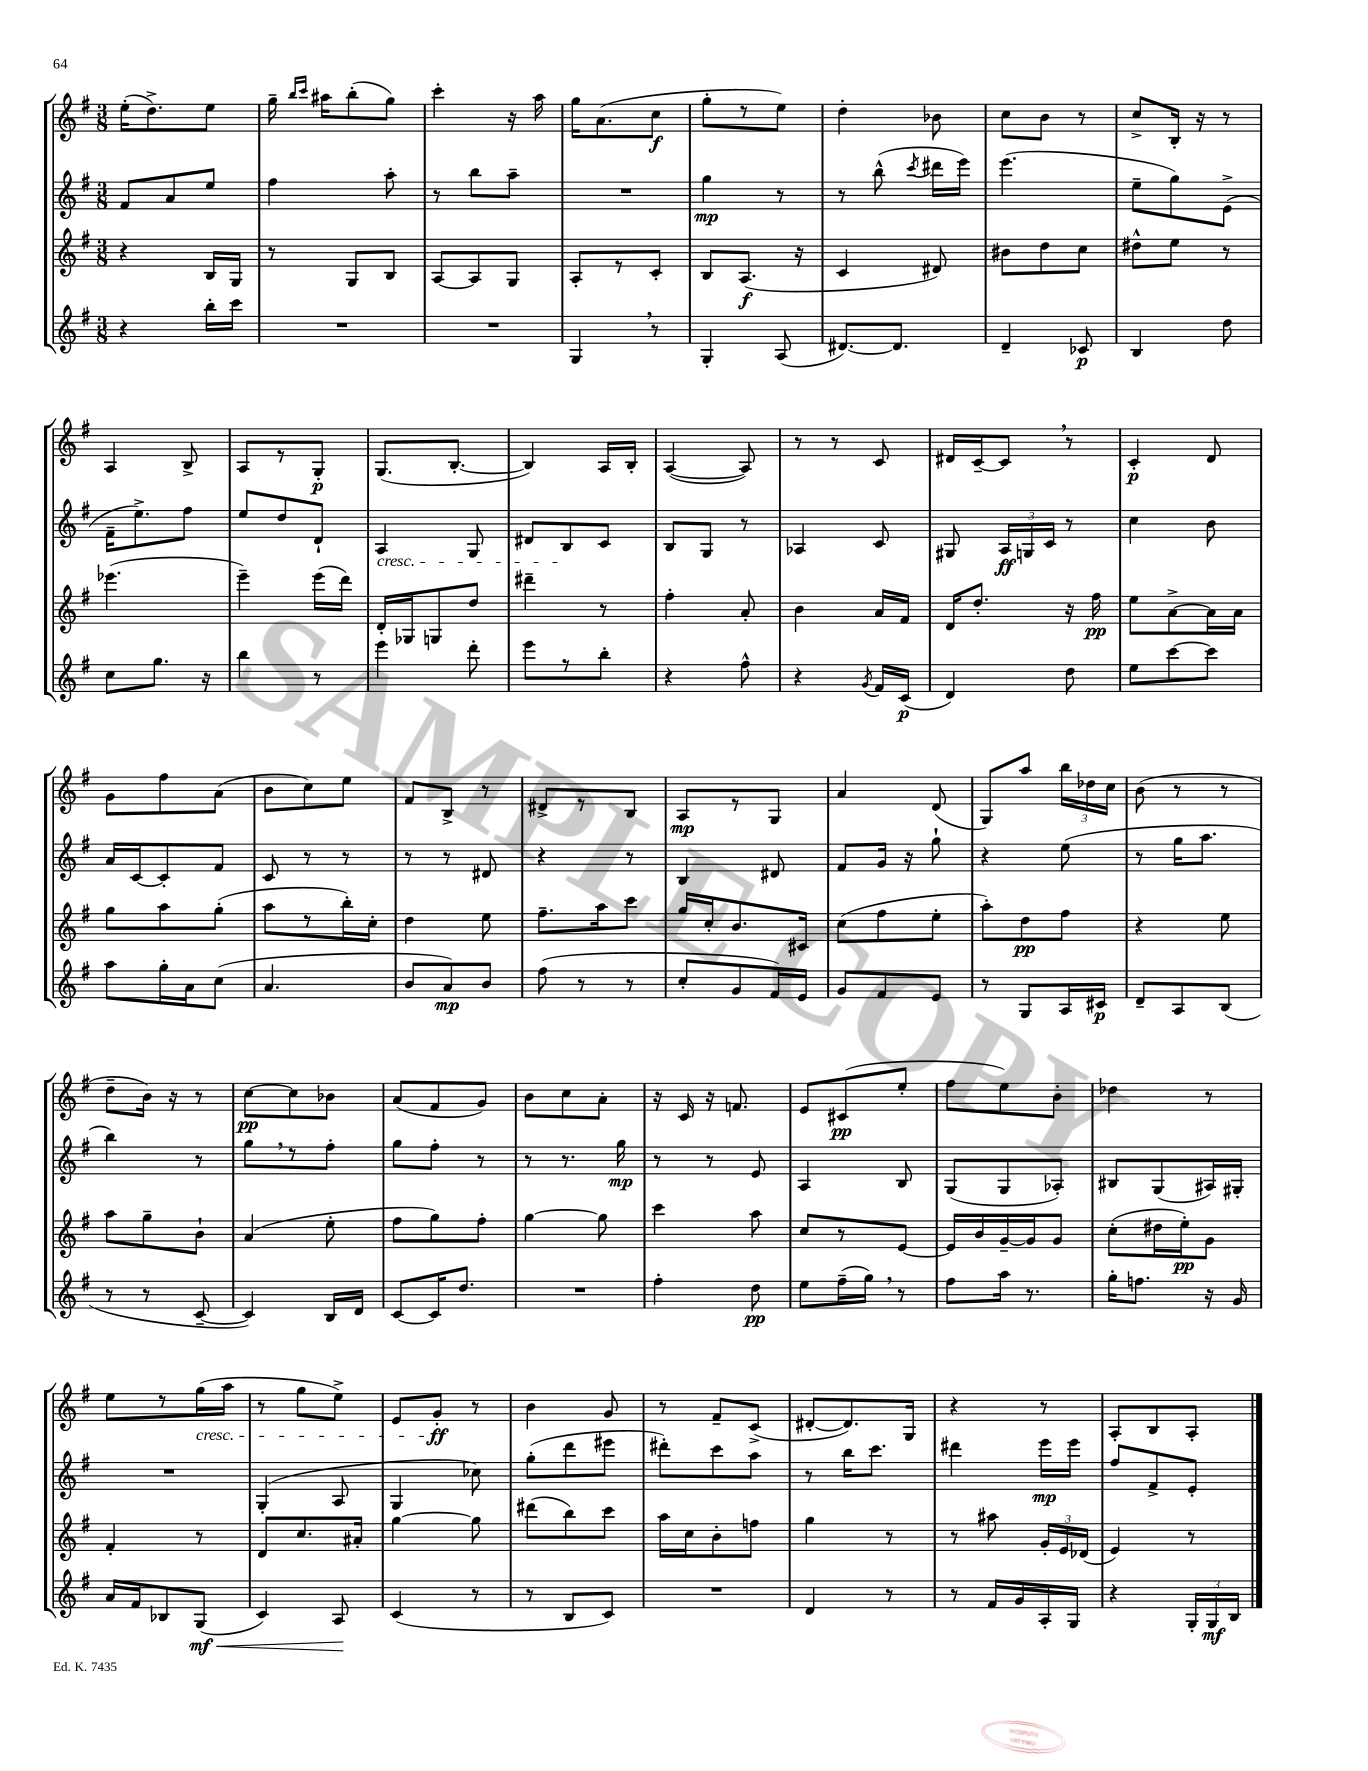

**kern	**kern	**kern	**kern
*staff4	*staff3	*staff2	*staff1
*clefG2	*clefG2	*clefG2	*clefG2
*k[f#]	*k[f#]	*k[f#]	*k[f#]
*M3/8	*M3/8	*M3/8	*M3/8
4r	4r	8f#/L	(16ee'\LK
.	.	.	8.dd^\)
.	.	8a/	.
16bb'\LL	16B/LL	8ee/J	8ee\J
16ccc\JJ	16G/JJ	.	.
=	=	=	=
4.r	8r	4ff#\	16gg~\
.	.	.	16qqbb/LL
.	.	.	16qqccc/JJ
.	.	.	16aa#\LK
.	8G/L	.	(8bb'\
.	8B/J	8aa'\	8gg\J)
=	=	=	=
4.r	[8A/L	8r	4ccc'\
.	8A/]	8bb\L	.
.	8G/J	8aa~\J	16r
.	.	.	16aa\
=	=	=	=
4G/	8A'/L	4.r	16gg\LK
.	.	.	(8.a\
.	8r	.	.
8r	8c'/J	.	8cc\J
=	=	=	=
4G'/	8B/L	4gg\	8gg'\L
.	(8.A/J	.	8r
(8A/	.	8r	8ee\J)
.	16r	.	.
=	=	=	=
[8.d#/L)	4c/	8r	4dd'\
.	.	(8bb^^\	.
8.d#/]J	.	.	.
.	.	8qccc/	.
.	8d#/)	16ddd#\LL	8b-\
.	.	16eee\JJ)	.
=	=	=	=
4d~/	8b#\L	(4.eee\	8cc\L
.	8dd\	.	8b\J
8c-/	8cc\J	.	8r
=	=	=	=
4B/	8dd#^^\L	8ee~\L	8cc^/L
.	8ee\J	8gg\)	16B'/Jk
.	.	.	16r
8dd\	8r	(8e^\J	8r
=	=	=	=
8cc\L	(4.eee-\	16f#~\LK	4A/
.	.	8.ee^\)	.
8.gg\J	.	.	.
.	.	8ff#\J	8B^/
16r	.	.	.
=	=	=	=
4bb\	4eee~\)	8ee/L	8A/L
.	.	8dd/	8r
8r	(16eee\LL	8d`/J	8G'/J
.	16ddd\JJ)	.	.
=	=	=	=
4eee\	16d'/LL	4A/	(8.G/L
.	16G-/J	.	.
.	8G/	.	.
.	.	.	[8.B'/J
8ddd'\	8dd/J	8G/	.
=	=	=	=
8eee\L	4ddd#~\	8d#/L	4B/])
8r	.	8B/	.
8bb'\J	8r	8c/J	16A/LL
.	.	.	16B'/JJ
=	=	=	=
4r	4ff#'\	8B/L	([4A/
.	.	8G/J	.
8ff#^^\	8a'/	8r	8A/])
=	=	=	=
4r	4b\	4A-/	8r
.	.	.	8r
8qg/	.	.	.
16f#/LL	16a/LL	8c/	8c/
(16c/JJ	16f#/JJ	.	.
=	=	=	=
4d/)	16d/LK	8G#/	16d#/LL
.	8.dd'/J	.	[16c~/J
.	.	24A/LL	8c/]J
.	.	24G/	.
.	.	24c/JJ	.
8dd\	16r	8r	8r
.	16ff#\	.	.
=	=	=	=
8ee\L	8ee\L	4cc\	4c'/
[8ccc\	[8a^\	.	.
8ccc\]J	16a\]L	8b\	8d/
.	16a\JJ	.	.
=	=	=	=
8aa\L	8gg\L	16a/LL	8g\L
.	.	[16c/J	.
16gg'\L	8aa\	8c'/]	8ff#\
16a\J	.	.	.
(8cc\J	(8gg'\J	8f#/J	(8a\J
=	=	=	=
4.a/	8aa\L	8c/	8b\L
.	8r	8r	8cc\)
.	16bb'\L)	8r	8ee\J
.	16cc'\JJ	.	.
=	=	=	=
8b/L	4dd\	8r	8f#/L
8a/)	.	8r	8B^/J
8b/J	8ee\	8d#/	8r
=	=	=	=
(8ff#\	8.ff#~\L	4r	8d#^/L
8r	.	.	8r
.	16aa\k	.	.
8r	8ccc\J	8r	8B/J
=	=	=	=
8cc'/L	16gg/LL	4B/	8A/L
.	16cc'/J	.	.
8g/	8.b/	.	8r
16f#/L)	.	8d#/	8G/J
16e/JJ	16c#/Jk	.	.
=	=	=	=
8g/L	(8cc\L	8f#/L	4a/
8f#/	8ff#\	16g/Jk	.
.	.	16r	.
8e/J	8ee'\J	8gg`\	(8d/
=	=	=	=
8r	8aa'\L)	4r	8G/L)
8G/L	8dd\	.	8aa/J
16A/L	8ff#\J	(8ee\	24bb\LL
.	.	.	24dd-\
16c#/JJ	.	.	.
.	.	.	24cc\JJ
=	=	=	=
8d~/L	4r	8r	(8b\
8A/	.	16gg\LK	8r
.	.	8.aa\J	.
(8B/J	8ee\	.	8r
=	=	=	=
8r	8aa\L	4bb\)	8dd~\L
8r	8gg~\	.	16b\Jk)
.	.	.	16r
[8c~/	8b`\J	8r	8r
=	=	=	=
4c/])	(4a/	8gg\L	[8cc\L
.	.	8r	8cc\]
16B/LL	8ee'\	8ff#'\J	8b-\J
16d/JJ	.	.	.
=	=	=	=
[8c/L	8ff#\L	8gg\L	(8a/L
16c/]K	8gg\)	8ff#'\J	8f#/
8.dd/J	.	.	.
.	8ff#'\J	8r	8g/J)
=	=	=	=
4.r	[4gg\	8r	8b\L
.	.	8.r	8cc\
.	8gg\]	.	8a'\J
.	.	16gg\	.
=	=	=	=
4ff#'\	4ccc\	8r	16r
.	.	.	16c/
.	.	8r	16r
.	.	.	8.f/
8dd\	8aa\	8e/	.
=	=	=	=
8ee\L	8cc/L	4A/	8e/L
(16ff#~\L	8r	.	(8c#/
16gg\JJ)	.	.	.
8r	[8e/J	8B/	8ee'/J
=	=	=	=
8ff#\L	16e/]LL	(8G/L	8ff#\L
.	16b/	.	.
16aa\Jk	[16g~/	8G/	8ee\)
8.r	16g/]J	.	.
.	8g/J	8A-'/J)	8b'\J
=	=	=	=
16gg'\LK	(8cc'\L	8B#/L	4dd-\
8.ff\J	.	.	.
.	16dd#\L	(8G/	.
.	16ee'\J)	.	.
16r	8g\J	16A#/L)	8r
16g/	.	16G#'/JJ	.
=	=	=	=
16a/LL	4f#'/	4.r	8ee\L
16f#/J	.	.	.
8B-/	.	.	8r
(8G/J	8r	.	(16gg\L
.	.	.	16aa\JJ
=	=	=	=
4c/)	8d/L	(4G'/	8r
.	8.cc/	.	8gg\L
8A/	.	8A/	8ee^\J)
.	16a#'/Jk	.	.
=	=	=	=
(4c/	[4gg\	4G/	8e/L
.	.	.	8g'/J
8r	8gg\]	8cc-\)	8r
=	=	=	=
8r	(8ddd#\L	(8gg'\L	4b\
8B/L	8bb\)	8ddd\	.
8c/J)	8ccc\J	8eee#\J	8g/
=	=	=	=
4.r	16aa\LL	8ddd#'\L)	8r
.	16cc\J	.	.
.	8b'\	8ccc\	8f#~/L
.	8ff\J	8aa\J	(8c^/J
=	=	=	=
4d/	4gg\	8r	[8d#'/L
.	.	16bb\LK	8.d#/])
.	.	8.ccc\J	.
8r	8r	.	.
.	.	.	16G/Jk
=	=	=	=
8r	8r	4ddd#\	4r
16f#/LL	8aa#\	.	.
16g/	.	.	.
16A'/	24g'/LL	16eee\LL	8r
.	24e/	.	.
16G/JJ	.	16eee\JJ	.
.	(24d-/JJ	.	.
=	=	=	=
4r	4e/)	8ff#/L	8A'/L
.	.	8f#^/	8B/
24G'/LL	8r	8e'/J	8A'/J
24G/	.	.	.
24B/JJ	.	.	.
==	==	==	==
*-	*-	*-	*-
